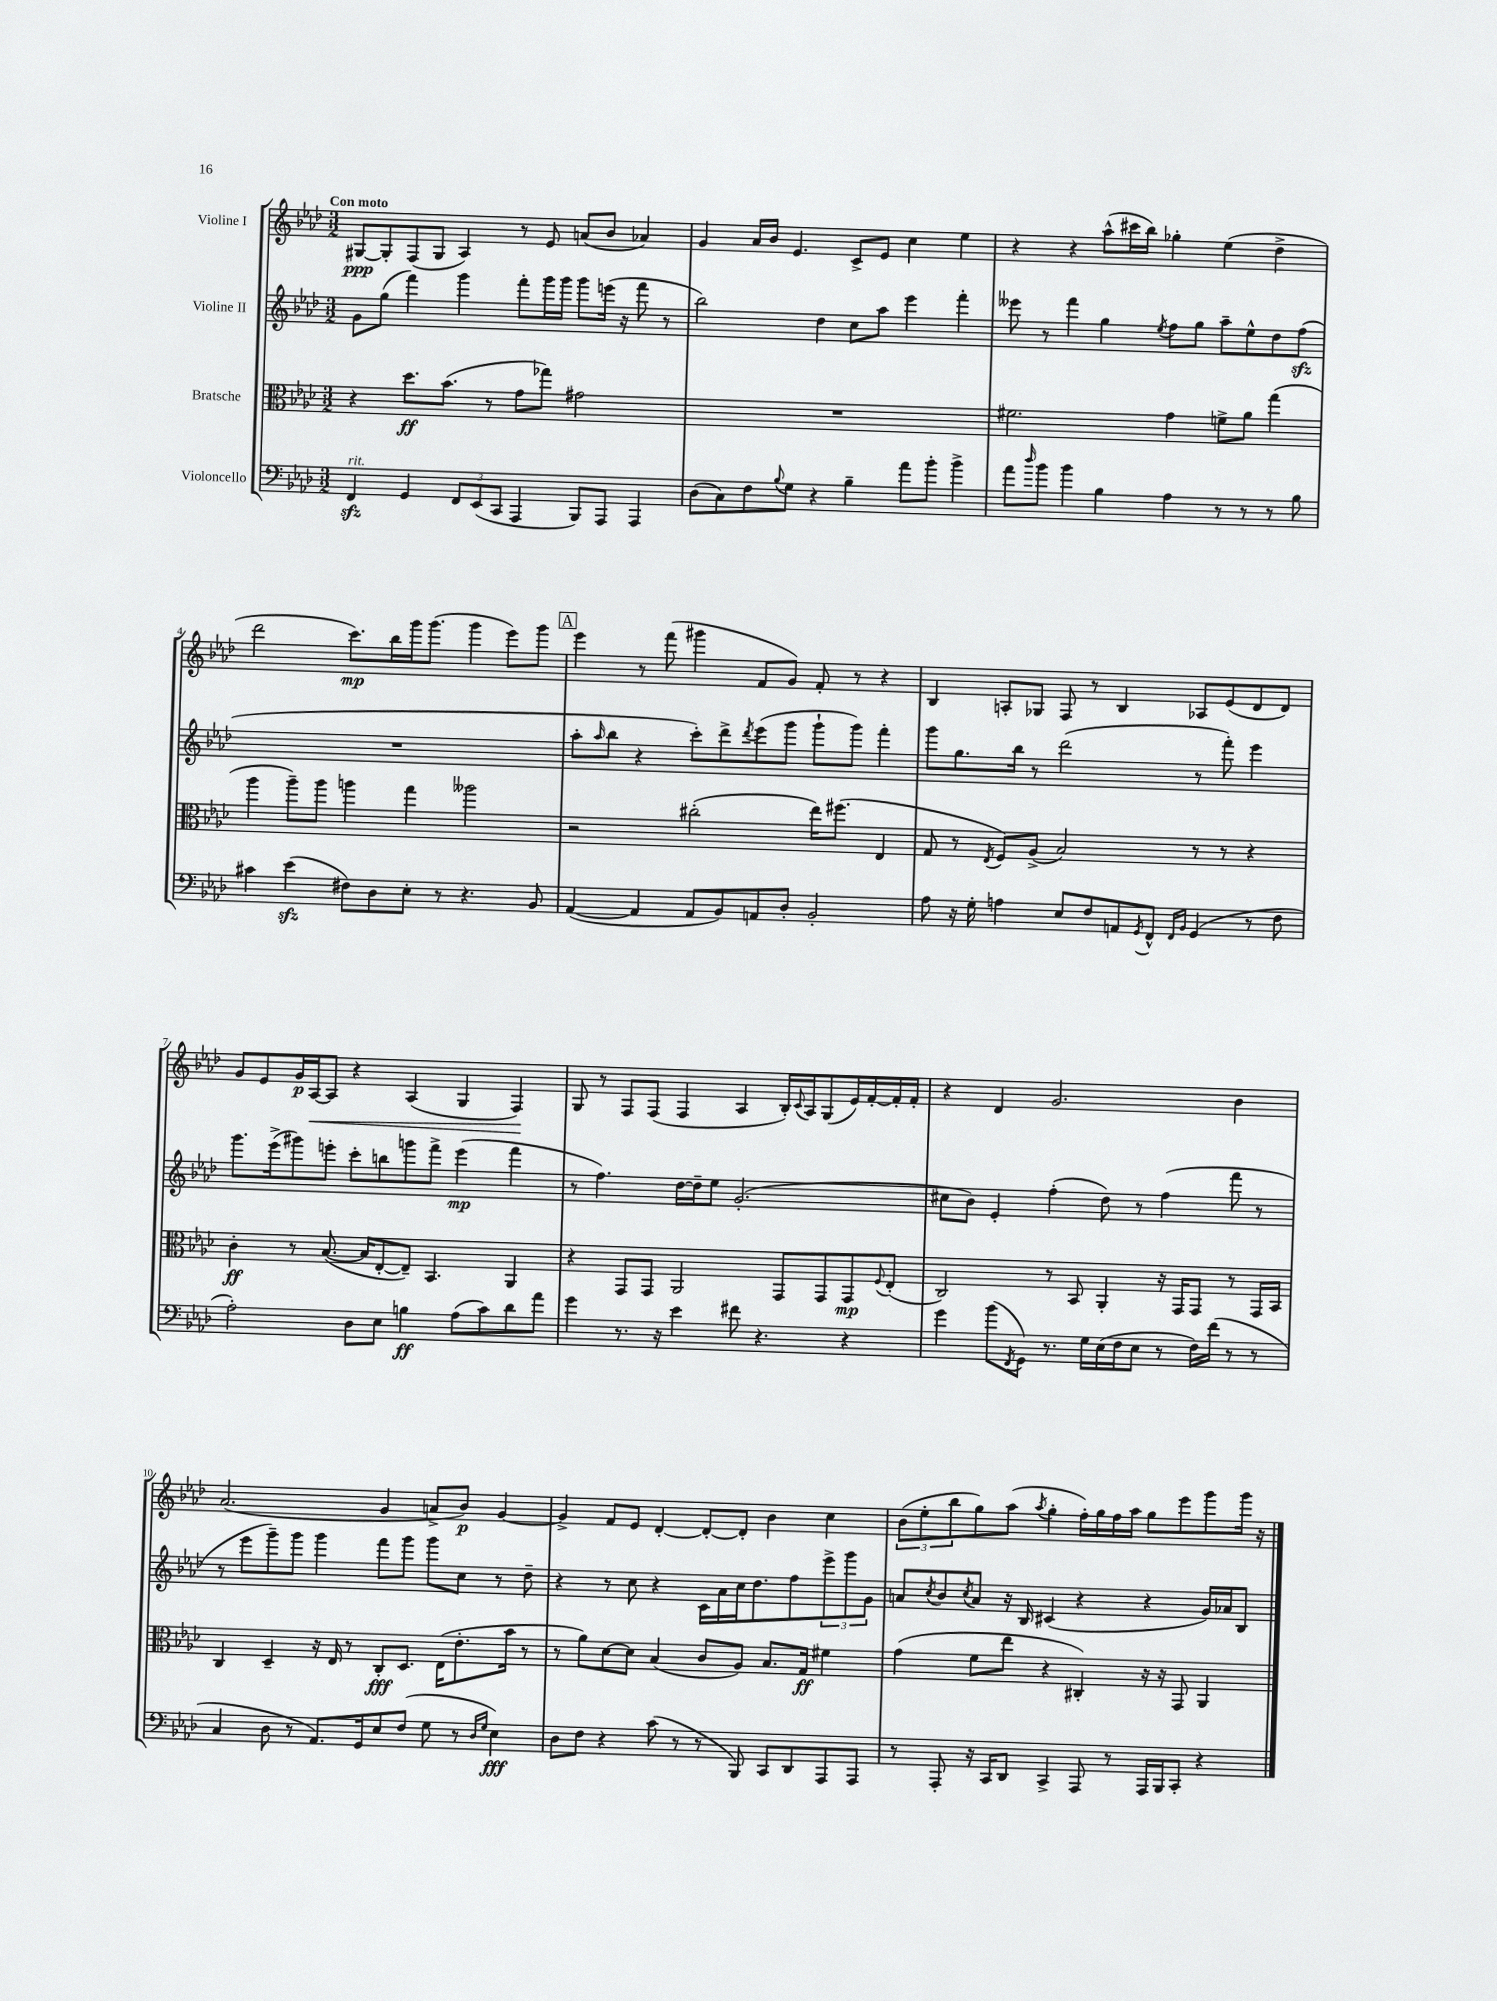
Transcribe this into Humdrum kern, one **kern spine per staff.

**kern	**dynam	**kern	**dynam	**kern	**dynam	**kern	**dynam
*part4	*part4	*part3	*part3	*part2	*part2	*part1	*part1
*staff4	*staff4	*staff3	*staff3	*staff2	*staff2	*staff1	*staff1
*I"Violoncello	*	*I"Bratsche	*	*I"Violine II	*	*I"Violine I	*
*clefF4	*	*clefC3	*	*clefG2	*	*clefG2	*
*k[b-e-a-d-]	*	*k[b-e-a-d-]	*	*k[b-e-a-d-]	*	*k[b-e-a-d-]	*
*M3/2	*	*M3/2	*	*M3/2	*	*M3/2	*
=1	=1	=1	=1	=1	=1	=1	=1
!	!	!	!	!	!	!LO:TX:a:B:t=Con moto	!
!LO:TX:a:i:t=rit.	!	!	!	!	!	!	!
4FFzz/	.	4r	.	8g\L	.	[8G#X/L	ppp
.	.	.	.	(8gg\J	.	8G#'/]	.
4GG/	.	8.dd-\L	ff	4fff\)	.	(8F/	.
.	.	.	.	.	.	8G#/J	.
.	.	(8.b-\J	.	.	.	.	.
12FF/L	.	.	.	4ggg\	.	4A-/)	.
(12EE-/	.	.	.	.	.	.	.
.	.	8r	.	.	.	.	.
12CC/J	.	.	.	.	.	.	.
4AAA-/	.	8g\L	.	8fff'\L	.	8r	.
.	.	8gg-X\J)	.	16ggg\L	.	8e-/	.
.	.	.	.	16ggg\JJ	.	.	.
8BBB-/L)	.	2g#X\	.	8ggg\L	.	(8an/L	.
8AAA-/J	.	.	.	(16eeen\Jk	.	8b-/J	.
.	.	.	.	16r	.	.	.
4AAA-/	.	.	.	8fff\	.	4a-X/)	.
.	.	.	.	8r	.	.	.
=2	=2	=2	=2	=2	=2	=2	=2
(8D-\L	.	1.r	.	2bb-\)	.	4g/	.
8C\)	.	.	.	.	.	.	.
8F\	.	.	.	.	.	16a-/LL	.
.	.	.	.	.	.	16b-/JJ	.
8qqB-/	.	.	.	.	.	.	.
8G\J	.	.	.	.	.	4.e-/	.
4r	.	.	.	4dd-\	.	.	.
4B-~\	.	.	.	8cc\L	.	8c^/L	.
.	.	.	.	8aa-\J	.	8e-/J	.
8a-\L	.	.	.	4eee-\	.	4cc\	.
8b-'\J	.	.	.	.	.	.	.
4b-^\	.	.	.	4fff'\	.	4ee-\	.
=3	=3	=3	=3	=3	=3	=3	=3
8a-\L	.	2.f#X\	.	8eee--X\	.	4r	.
16qqdd-/	.	.	.	.	.	.	.
8b-\J	.	.	.	8r	.	.	.
4b-\	.	.	.	4fff\	.	4r	.
4B-\	.	.	.	4gg\	.	(8aa-^^\L	.
.	.	.	.	.	.	16ccc#X\L	.
.	.	.	.	.	.	16bb-\JJ)	.
.	.	.	.	8qee-/	.	.	.
4A-\	.	4g\	.	8ff\L	.	4gg-X'\	.
.	.	.	.	8gg\J	.	.	.
8r	.	8fn^\L	.	8aa-~\L	.	(4ee-\	.
8r	.	8a-\J	.	8ee-^^\	.	.	.
8r	.	(4gg\	.	8dd-\	.	4dd-^\	.
8B-\	.	.	.	(8ffzz\J	.	.	.
!!LO:LB:g=z
=4	=4	=4	=4	=4	=4	=4	=4
4c#X\	.	4aa-\	.	1.r	.	2ddd-\	.
(4e-zz\	.	8aa-~\L)	.	.	.	.	.
.	.	8aa-\J	.	.	.	.	.
8F#X\L)	.	4aan\	.	.	.	8.ccc\L)	mp
8D-\	.	.	.	.	.	.	.
.	.	.	.	.	.	16bb-\L	.
8E-'\J	.	4gg\	.	.	.	16ggg\J	.
.	.	.	.	.	.	(8.ggg\J	.
8r	.	.	.	.	.	.	.
4.r	.	2aa--X\	.	.	.	4ggg\	.
.	.	.	.	.	.	8eee-\L)	.
8BB-/	.	.	.	.	.	8ggg\J	.
!!LO:REH:place=s1:t=A
=5	=5	=5	=5	=5	=5	=5	=5
([4AA-/	.	2r	.	8aa-'\L	.	4eee-\	.
.	.	.	.	16qqaa-/	.	.	.
.	.	.	.	8bb-\J	.	.	.
4AA-/]	.	.	.	4r	.	8r	.
.	.	.	.	.	.	(8fff\	.
8AA-/L	.	(2cc#X'\	.	8ccc'\L)	.	4ggg#X\	.
8BB-/)	.	.	.	8ddd-^\	.	.	.
.	.	.	.	8qddd-/	.	.	.
8AAn/	.	.	.	(8eee-\	.	8f/L	.
8D-'/J	.	.	.	8ggg\J	.	8g/J)	.
2BB-'/	.	16ee-\KL)	.	8ggg`\L	.	8f'/	.
.	.	(8.ff#X\J	.	.	.	.	.
.	.	.	.	8ggg\J)	.	8r	.
.	.	4E-/	.	4fff'\	.	4r	.
=6	=6	=6	=6	=6	=6	=6	=6
8A-\	.	8G/	.	8ggg\L	.	4B-/	.
16r	.	8r	.	8.gg\	.	.	.
16G'\	.	.	.	.	.	.	.
.	.	8qE-/	.	.	.	.	.
4An\	.	8F/L)	.	.	.	8An'/L	.
.	.	.	.	16bb-\Jk	.	.	.
.	.	(8A-^/J	.	8r	.	8G-X/J	.
8E-/L	.	2B-/)	.	(2ddd-\	.	8F/	.
8F/	.	.	.	.	.	8r	.
8AAn/	.	.	.	.	.	4B-/	.
8qGG/	.	.	.	.	.	.	.
8FF^^/J	.	.	.	.	.	.	.
16qqFF/LL	.	.	.	.	.	.	.
16qqBB-/JJ	.	.	.	.	.	.	.
(4GG/	.	8r	.	8r	.	8A-X/L	.
.	.	8r	.	8fff'\)	.	(8e-/	.
8r	.	4r	.	4eee-\	.	8d-/	.
8F\	.	.	.	.	.	8d-/J)	.
!!LO:LB:g=z
=7	=7	=7	=7	=7	=7	=7	=7
2A-'\)	.	4c'\	ff	8.ggg\L	.	8g/L	.
.	.	.	.	.	.	8e-/	.
.	.	.	.	(16eee-^\k	.	.	.
.	.	8r	.	8ggg#X\)	.	16g/L	p
!	!	!	!	!	!	!	!LO:HP:b
.	.	.	.	.	.	[16A-/J	<
.	.	([8.B-/	.	8eeen'\J	.	8A-/J]	.
8D-\L	.	.	.	8ccc'\L	.	4r	.
.	.	16B-/KL]	.	.	.	.	.
8E-\J	.	[8E-'/	.	8bbn\	.	.	.
4Bn\	ff	8E-~/J])	.	8gggn\	.	(4A-/	.
.	.	4.BB-/	.	8fff^\J	.	.	.
(8A-\L	.	.	.	(4eee\	mp	4G/	.
8c\)	.	.	.	.	.	.	.
8d-\	.	4AA-/	.	4fff\	.	4F/)	.
8a-\J	.	.	.	.	.	.	.
.	.	.	.	.	.	.	[
=8	=8	=8	=8	=8	=8	=8	=8
4g\	.	4r	.	8r	.	8G/	.
.	.	.	.	4.ff\)	.	8r	.
8.r	.	8GG/L	.	.	.	8F/L	.
.	.	8GG/J	.	.	.	(8F/J	.
16r	.	.	.	.	.	.	.
4e-\	.	2AA-/	.	[16dd-\LL	.	4F/	.
.	.	.	.	16dd-~\J]	.	.	.
.	.	.	.	8ee-\J	.	.	.
8f#X\	.	.	.	(2.g'/	.	4A-/	.
4.r	.	.	.	.	.	.	.
.	.	8GG/L	.	.	.	16B-'/LL)	.
.	.	.	.	.	.	8qqc/	.
.	.	.	.	.	.	16A-/J	.
.	.	8GG/	.	.	.	(8G/	.
4r	.	8GG/	mp	.	.	16e-/L)	.
.	.	.	.	.	.	[16f'/	.
.	.	8qqF/	.	.	.	.	.
.	.	(8E-'/J	.	.	.	16f'/]	.
.	.	.	.	.	.	16f'/JJ	.
=9	=9	=9	=9	=9	=9	=9	=9
4g\	.	2C/)	.	8cc#X\L	.	4r	.
.	.	.	.	8b-\J)	.	.	.
(8b-\L	.	.	.	4e-'/	.	4d-/	.
8qFF/	.	.	.	.	.	.	.
8GG\J)	.	.	.	.	.	.	.
8.r	.	8r	.	(4ff'\	.	2.g/	.
.	.	8BB-/	.	.	.	.	.
16G\LL	.	.	.	.	.	.	.
(16E-\	.	4AA-'/	.	8dd-\)	.	.	.
16F\J	.	.	.	.	.	.	.
8E-\J	.	.	.	8r	.	.	.
8r	.	16r	.	(4ff\	.	.	.
.	.	16GG/KL	.	.	.	.	.
16F\LL)	.	8GG/J	.	.	.	.	.
(16f\JJ	.	.	.	.	.	.	.
8r	.	8r	.	8fff\	.	4b-\	.
8r	.	16GG/LL	.	8r	.	.	.
.	.	16BB-/JJ	.	.	.	.	.
!!LO:LB:g=z
=10	=10	=10	=10	=10	=10	=10	=10
4C/	.	4C/	.	8r	.	(2.a-/	.
.	.	.	.	8eee-\L	.	.	.
8D-\	.	4D-~/	.	8ggg~\)	.	.	.
8r	.	.	.	8ggg\J	.	.	.
8.AA-/L)	.	16r	.	4ggg\	.	.	.
.	.	16E-/	.	.	.	.	.
.	.	8r	.	.	.	.	.
16GG/k	.	.	.	.	.	.	.
8E-/	.	8C'/L	fff	8fff\L	.	4g/	.
(8F/J	.	8.D-/J	.	8ggg\J	.	.	.
8G\	.	.	.	8ggg\L	.	8an^/L	.
.	.	(16E-\KL	.	.	.	.	.
8r	.	8.e-'\	.	8cc\J	.	8b-/J)	p
16qqD-/LL	.	.	.	.	.	.	.
16qqG/JJ	.	.	.	.	.	.	.
4E-\)	fff	.	.	8r	.	[4g/	.
.	.	16b-\Jk	.	.	.	.	.
.	.	8r	.	8dd-~\	.	.	.
=11	=11	=11	=11	=11	=11	=11	=11
8D-\L	.	8r	.	4r	.	4g^/]	.
8F\J	.	8a-\L)	.	.	.	.	.
4r	.	[8d-\	.	8r	.	8f/L	.
.	.	8d-\J]	.	8cc\	.	8e-/J	.
(8c\	.	(4B-/	.	4r	.	[4d-'/	.
8r	.	.	.	.	.	.	.
8r	.	8c/L	.	16c\LL	.	8d-'/L_	.
.	.	.	.	16a-\	.	.	.
8BBB-/)	.	8A-/J)	.	16cc\J	.	8d-'/J]	.
.	.	.	.	8.dd-\	.	.	.
8CC/L	.	8.B-/L	.	.	.	4b-\	.
8DD-/	.	.	.	8ff\	.	.	.
.	.	16G/Jk	ff	.	.	.	.
8AAA-/	.	4f#X\	.	12eee-^\	.	4cc\	.
.	.	.	.	12ggg\	.	.	.
8AAA-/J	.	.	.	.	.	.	.
.	.	.	.	12g\J	.	.	.
=12	=12	=12	=12	=12	=12	=12	=12
8r	.	(4g\	.	8an/L	.	(12b-\L	.
.	.	.	.	.	.	12ee-'\	.
.	.	.	.	8qcc/	.	.	.
8AAA-'/	.	.	.	8b-/	.	.	.
.	.	.	.	.	.	12bb-\	.
.	.	.	.	8qcc/	.	.	.
16r	.	8f\L	.	8a/J	.	8gg\)	.
16CC/KL	.	.	.	.	.	.	.
8DD-/J	.	8ee-\J	.	16r	.	(8aa-\J	.
.	.	.	.	16B-/	.	.	.
.	.	.	.	.	.	8qaa-/	.
4CC^/	.	4r	.	(4c#X/	.	4gg'\	.
8AAA-/	.	4C#X'/)	.	4r	.	16ff'\LL)	.
.	.	.	.	.	.	16gg\	.
8r	.	.	.	.	.	16ff\	.
.	.	.	.	.	.	16aa-\JJ	.
16AAA-/LL	.	16r	.	4r	.	8gg\L	.
16BBB-/J	.	16r	.	.	.	.	.
8CC'/J	.	8GG/	.	.	.	8eee-\	.
4r	.	4AA-/	.	16g/LL)	.	8ggg\	.
.	.	.	.	16a-X/J	.	.	.
.	.	.	.	8B-/J	.	16ggg\Jk	.
.	.	.	.	.	.	16r	.
==	==	==	==	==	==	==	==
*-	*-	*-	*-	*-	*-	*-	*-
